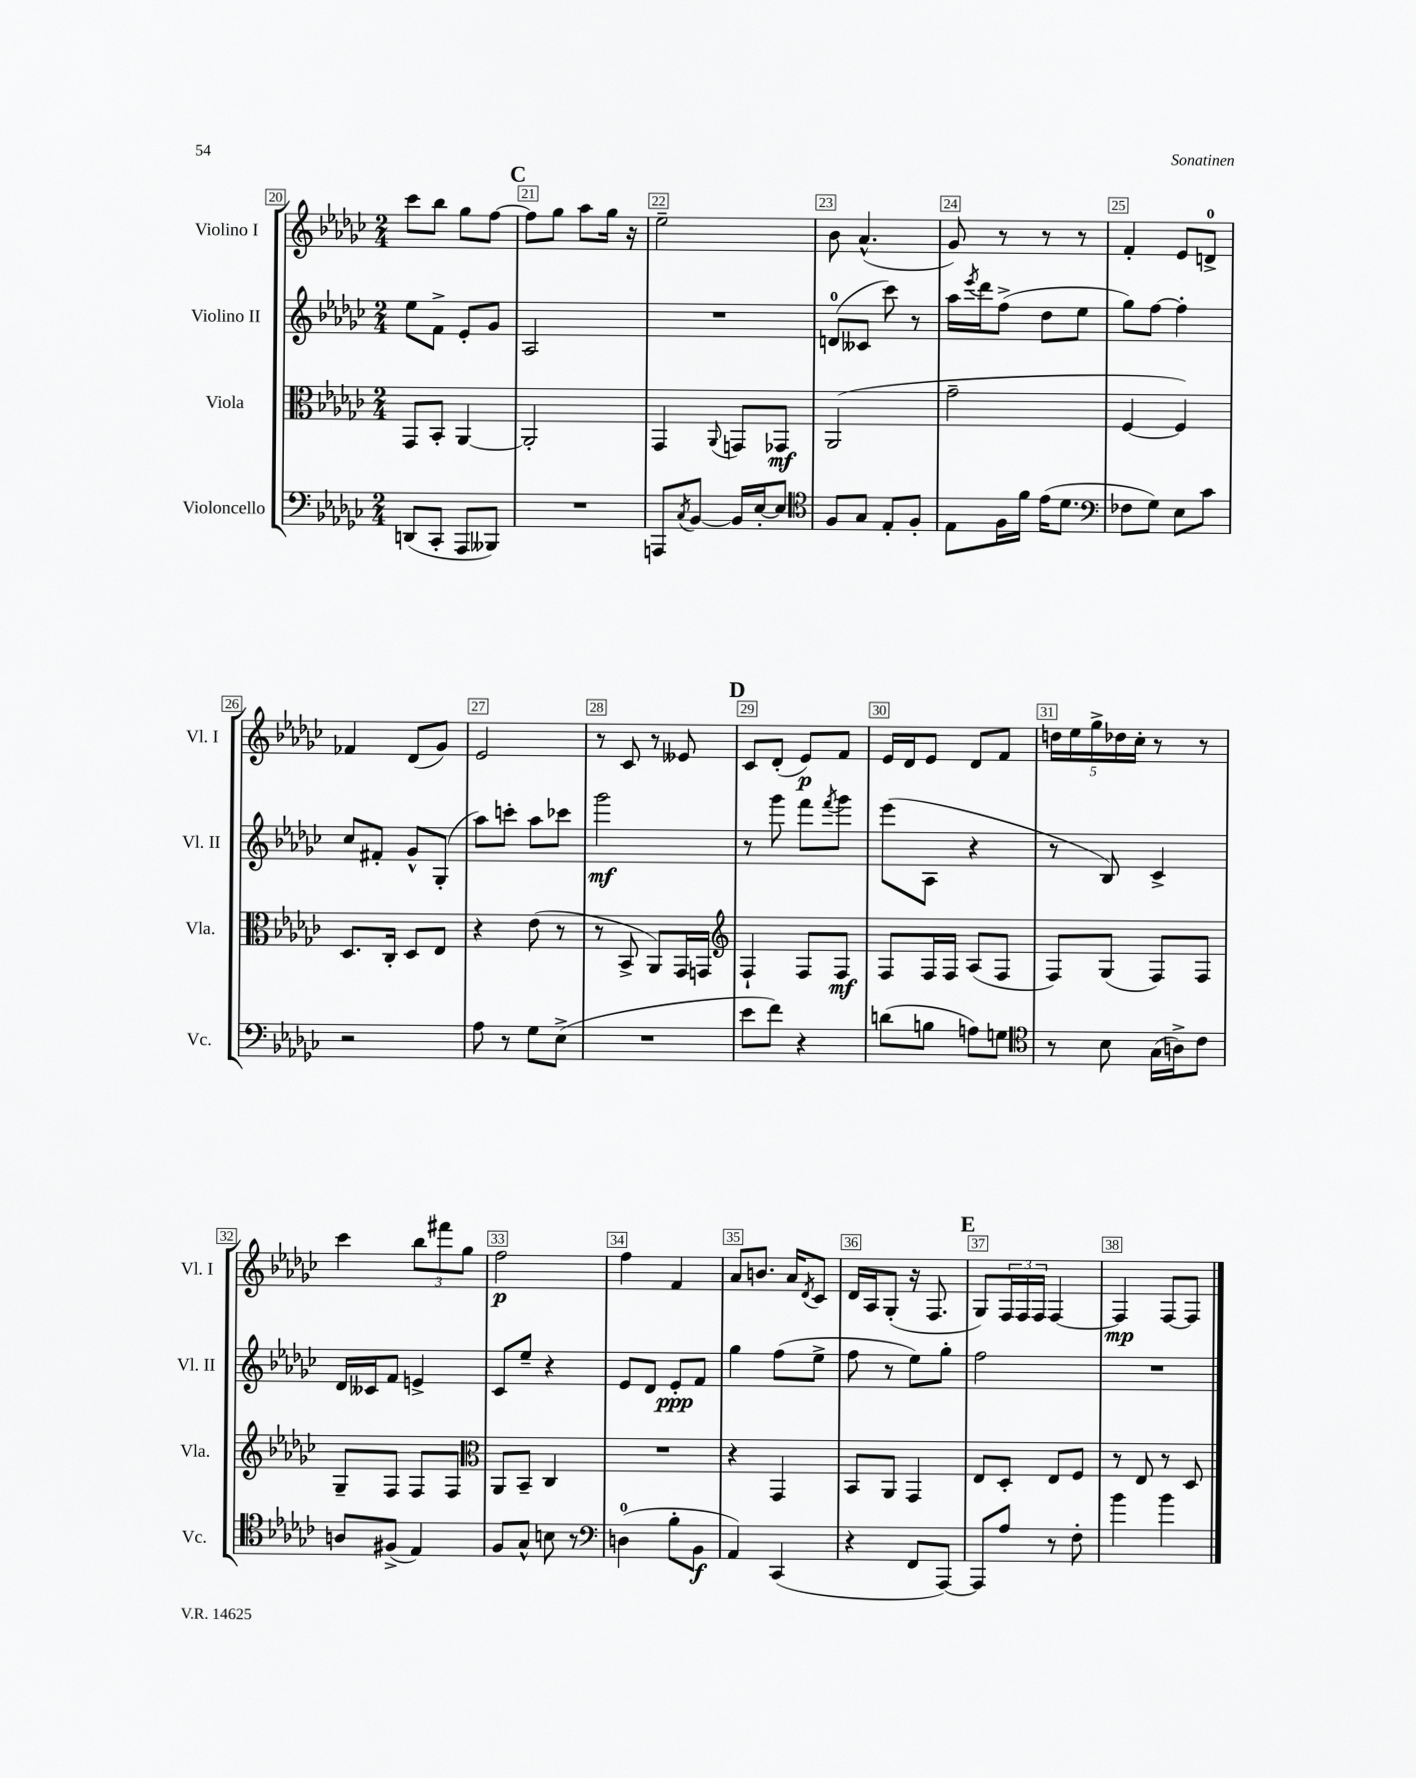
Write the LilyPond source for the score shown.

<<
\new StaffGroup <<
\new Staff = "s0" \with { instrumentName = "Violino I" shortInstrumentName = "Vl. I" } {
    \clef treble \key ges \major \numericTimeSignature \time 2/4
    ces'''8 bes''8 ges''8 f''8~ |
    \mark \markup { \bold "C" } f''8 ges''8 aes''8 ges''16 r16 |
    ees''2-- |
    bes'8 aes'4.-^( |
    ges'8) r8 r8 r8 |
    f'4-. ees'8 d'8-0-> |
    fes'4 des'8( ges'8) |
    ees'2 |
    r8 ces'8 r8 eeses'8 |
    \mark \markup { \bold "D" } ces'8 des'8-.( ees'8\p) f'8 |
    ees'16 des'16 ees'8 des'8 f'8 |
    \tuplet 5/4 { d''16 ees''16 ges''16-> des''16 ces''16-. } r8 r8 |
    ces'''4 \tuplet 3/2 { bes''8 fis'''8 ges''8 } |
    f''2\p |
    f''4 f'4 |
    aes'8 b'8. aes'16 \acciaccatura { des'8 } ces'8 |
    des'16 aes16 ges8-.( r16 f8. |
    \mark \markup { \bold "E" } ges8) \tuplet 3/2 { f16 f16 f16 } f4~ |
    f4\mp f8~ f8 \bar "|." |
}
\new Staff = "s1" \with { instrumentName = "Violino II" shortInstrumentName = "Vl. II" } {
    \clef treble \key ges \major \numericTimeSignature \time 2/4
    ees''8 f'8-> ees'8-. ges'8 |
    \mark \markup { \bold "C" } aes2 |
    R2 |
    d'8-0( ceses'8 ces'''8) r8 |
    aes''16 \acciaccatura { ees'''8 } des'''16 f''8->( des''8 ees''8 |
    ges''8) f''8~ f''4-. |
    ces''8 fis'8-. ges'8-^ ges8-.( |
    aes''8) c'''8-. aes''8 ces'''8 |
    ges'''2\mf |
    \mark \markup { \bold "D" } r8 ges'''8 f'''8 \acciaccatura { f'''8 } ges'''8 |
    ees'''8( aes8 r4 |
    r8 bes8) ces'4-> |
    des'16 ceses'16 f'8 e'4-> |
    ces'8 ees''8-- r4 |
    ees'8 des'8 ees'8-.\ppp f'8 |
    ges''4 f''8( ees''8-> |
    f''8 r8 ees''8) ges''8-. |
    \mark \markup { \bold "E" } f''2 |
    R2 \bar "|." |
}
\new Staff = "s2" \with { instrumentName = "Viola" shortInstrumentName = "Vla." } {
    \clef alto \key ges \major \numericTimeSignature \time 2/4
    ges,8 bes,8-. aes,4~ |
    \mark \markup { \bold "C" } aes,2-. |
    ges,4 \appoggiatura { aes,8 } g,8 ges,8\mf |
    aes,2( |
    ges'2-- |
    f4~ f4) |
    des8. ces16-. des8 ees8 |
    r4 ees'8( r8 |
    r8 bes,8-> aes,8) ges,16 g,16 |
    \mark \markup { \bold "D" } \clef treble f4-! f8 f8\mf |
    f8 f16 f16 aes8( f8 |
    f8) ges8( f8) f8 |
    ges8-- f8 f8 f8 |
    \clef alto aes,8 bes,8-- ces4 |
    R2 |
    r4 ges,4 |
    bes,8 aes,8 ges,4 |
    \mark \markup { \bold "E" } ees8 des8-. ees8 f8 |
    r8 ees8 r8 des8 \bar "|." |
}
\new Staff = "s3" \with { instrumentName = "Violoncello" shortInstrumentName = "Vc." } {
    \clef bass \key ges \major \numericTimeSignature \time 2/4
    d,8( ces,8-. aes,,8 beses,,8) |
    \mark \markup { \bold "C" } R2 |
    a,,8 \acciaccatura { ces8 } bes,8~ bes,16 ees16~-. ees8 |
    \clef tenor f8 ges8 ees8-. f8-. |
    ees8 f16 f'16 ees'16( des'8. |
    \clef bass fes8 ges8) ees8 ces'8 |
    r2 |
    aes8 r8 ges8 ees8->( |
    R2 |
    \mark \markup { \bold "D" } ees'8 f'8) r4 |
    d'8( b8 a8) g8 |
    \clef tenor r8 bes8 ges16( a16->) ces'8 |
    a8 fis8->( ees4) |
    f8 ges8-^ b8 r8 |
    \clef bass d4-0( bes8-. bes,8\f |
    aes,4) ces,4( |
    r4 f,8 aes,,8~) |
    \mark \markup { \bold "E" } aes,,8 aes8 r8 f8-. |
    bes'4 bes'4 \bar "|." |
}
>>
>>
\layout { \context { \Score currentBarNumber = #20 \override BarNumber.break-visibility = ##(#f #t #t) barNumberVisibility = #all-bar-numbers-visible \override BarNumber.stencil = #(make-stencil-boxer 0.1 0.3 ly:text-interface::print) } }
